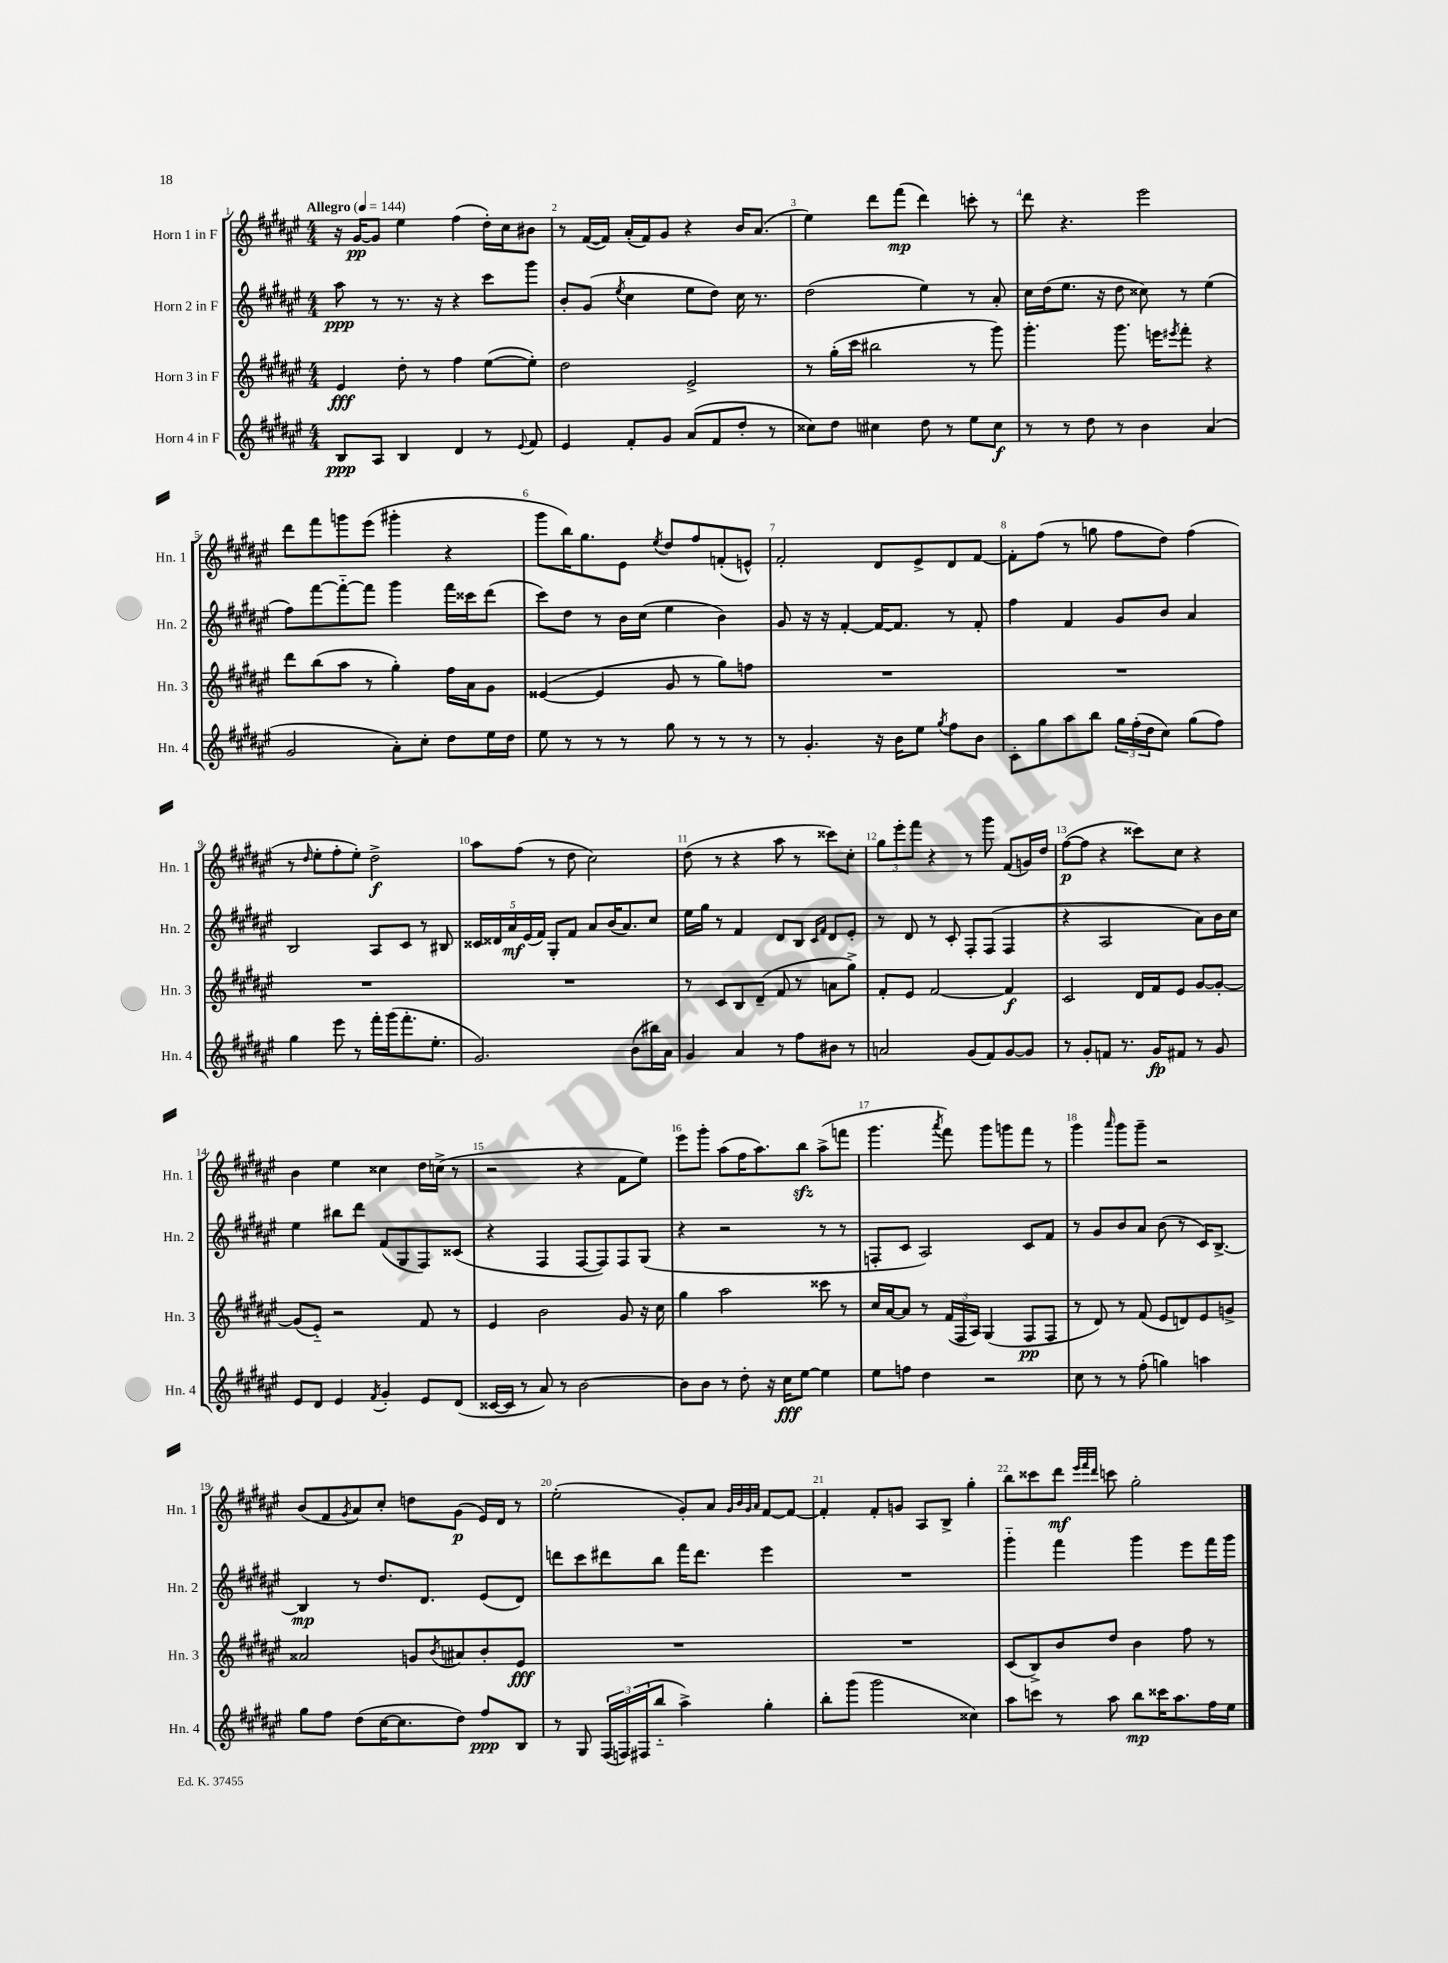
<<
\new StaffGroup <<
\new Staff = "s0" \with { instrumentName = "Horn 1 in F" shortInstrumentName = "Hn. 1" } {
    \clef treble \key fis \major \numericTimeSignature \time 4/4 \tempo "Allegro" 4 = 144
    r16 gis'16~\pp gis'8 eis''4 fis''4( dis''16-.) cis''16 bis'8 |
    r8 fis'16~( fis'16) ais'16-.( fis'16) gis'8 r4 b'16 ais'8.( |
    eis''4) dis'''8 fis'''8\mp( dis'''4) c'''8-. r8 |
    dis'''8 r4. eis'''2 |
    dis'''8 fis'''8 g'''8 eis'''8( gis'''4-. r4 |
    gis'''8 b''16) gis''8. eis'8 \acciaccatura { eis''8 } dis''8 fis''8 f'8-.( e'8-^) |
    fis'2-. dis'8 eis'8-> dis'8 fis'8~ |
    fis'8-. fis''8( r8 g''8 fis''8 dis''8) fis''4( |
    r8 \grace { dis''16 } eis''8-. fis''8-. eis''8-.) dis''2->\f |
    ais''8 fis''8( r8 dis''8 cis''2) |
    dis''8( r8 r4 ais''8 r8 cisis'''8) cis''8-. |
    \tuplet 3/2 { gis''8 eis'''8-. fis'''8 } r4 r8 gis'''8 fis'8( g'16) dis''16 |
    fis''8~\p( fis''8 r4 cisis'''8) cis''8 r4 |
    b'4 eis''4 cisis''4 dis''16 c''16->( r8 |
    r2 r4 fis'8 eis''8) |
    eis'''8 gis'''8-. ais''8( fis''16 ais''8.) b''8\sfz ais''8->( f'''8 |
    gis'''4. \acciaccatura { ais'''8 } fis'''8) gis'''8 g'''8 fis'''8 r8 |
    gis'''4 \grace { ais'''16 } gis'''8 gis'''8-- r2 |
    b'8( fis'8 \acciaccatura { gis'8 } ais'8) cis''8-. d''8 gis'8\p( eis'16) dis'16 r8 |
    eis''2-.( gis'8-.) ais'8 \grace { gis'32 b'32 gis'32 ais'32 } fis'8~ fis'8~ |
    fis'4-. fis'8-. g'8 ais8 b8-> gis''4-. |
    b''8 cisis'''8 dis'''8\mf \grace { eis'''32 fis'''32 dis'''32 } c'''8 gis''2-. \bar "|." |
}
\new Staff = "s1" \with { instrumentName = "Horn 2 in F" shortInstrumentName = "Hn. 2" } {
    \clef treble \key fis \major \numericTimeSignature \time 4/4
    ais''8\ppp r8 r8. r16 r4 cis'''8 gis'''8 |
    b'8-. gis'8( \acciaccatura { eis''8 } cis''4 eis''8 dis''8) cis''16 r8. |
    dis''2( eis''4) r8 ais'8-. |
    cis''16 dis''16( eis''8. r16 dis''8 cisis''8) r8 eis''4( |
    fis''8) fis'''8~ fis'''8~-_ fis'''8 gis'''4 fis'''16 cisis'''16 dis'''8( |
    cis'''8) dis''8 r8 b'16 cis''16( eis''4 b'4) |
    gis'8 r16 r16 fis'4~-. fis'16~ fis'8. r8 fis'8-. |
    fis''4 fis'4 gis'8 b'8 ais'4 |
    b2 ais8 cis'8 r8 bis8 |
    \tuplet 5/4 { cisis'16 disis'16 ais'16\mf eis'16( fis'16) } gis8-. fis'8 ais'8 b'16( ais'8.) cis''8 |
    eis''16 gis''16 r8 fis'4 dis'8 b8 \grace { cis'16 fis'16 } dis'8 eis'8-. |
    r8 dis'8 r8 cis'8-. fis8-. fis8( fis4 |
    r4 ais2 ais'8) b'16 cis''16 |
    eis''4 bis''8 dis'''8 fis'8( gis8 fis8) cisis'8( |
    r4 fis4 fis8~ fis8) fis8 gis8( |
    r4 r2 r8 r8 |
    f8-. cis'8 ais2) cis'8 fis'8 |
    r8 gis'8 b'8 ais'8 b'8( r8 cis'16) b8.~-> |
    b4\mp r8 dis''8. dis'8. eis'8( dis'8) |
    d'''8 cis'''8 dis'''8 b''8 fis'''16 dis'''8. eis'''4 |
    R1 |
    gis'''4-_ fis'''4 gis'''4 eis'''8 fis'''16 gis'''16 \bar "|." |
}
\new Staff = "s2" \with { instrumentName = "Horn 3 in F" shortInstrumentName = "Hn. 3" } {
    \clef treble \key fis \major \numericTimeSignature \time 4/4
    eis'4\fff dis''8-. r8 fis''4 eis''8~( eis''8-.) |
    dis''2 eis'2-> |
    r8 gis''16-.( cis'''16 bis''2 r8 gis'''8) |
    gis'''4.-. gis'''8. e'''16 \acciaccatura { eis'''8 } fis'''8-. r4 |
    dis'''8 b''8( ais''8 r8 gis''4-.) fis''16 ais'16 gis'8 |
    eisis'4~( eisis'4 gis'8 r8 gis''8) f''8 |
    R1 |
    R1 |
    R1 |
    R1 |
    r8 cis'8 b8 dis'8--( fis'8 r8 a'8 gis''8->) |
    fis'8-. eis'8 fis'2~ fis'4\f |
    cis'2 dis'16 fis'16 eis'8 gis'8~ gis'8~-. |
    gis'8( eis'8-_) r2 fis'8 r8 |
    eis'4 b'2 gis'8 r16 cis''16 |
    gis''4 ais''2 cisis'''8 r8 |
    cis''16 ais'16~ ais'8 r8 \tuplet 3/2 { fis'16( fis16 ais16) } gis4( fis8\pp fis8 |
    r8 dis'8) r8 fis'8( eis'8 d'8) eis'8 g'8-> |
    aisis'2 g'8 \acciaccatura { b'8 } ais'8 b'8-. eis'8\fff |
    R1 |
    R1 |
    cis'8( b8->) b'8 dis''8 b'4 fis''8 r8 \bar "|." |
}
\new Staff = "s3" \with { instrumentName = "Horn 4 in F" shortInstrumentName = "Hn. 4" } {
    \clef treble \key fis \major \numericTimeSignature \time 4/4
    b8\ppp ais8 b4 dis'4 r8 \appoggiatura { eis'8 } fis'8 |
    eis'4 fis'8-. gis'8 ais'8( fis'8 dis''8-. r8 |
    cisis''8) dis''8 cis''4 dis''8 r8 eis''8 cis''8\f |
    r8 r8 dis''8 r8 b'4 ais'4( |
    gis'2 ais'8-.) cis''8-. dis''8 eis''16 dis''16 |
    eis''8 r8 r8 r8 gis''8 r8 r8 r8 |
    r8 gis'4.-. r16 b'16 eis''8 \acciaccatura { gis''8 } fis''8 b'8 |
    cis'8-. gis''8 ais''8 b''8 \tuplet 3/2 { gis''16 fis''16-.( dis''16 } cis''8) gis''8( fis''8) |
    gis''4 eis'''8 r8 fis'''16-. gis'''16( fis'''8.-. eis''8.-. |
    gis'2.) b'8( bis''16) ais'16 |
    gis'4 ais'4 r8 fis''8 bis'8 r8 |
    a'2 gis'8( fis'8) gis'8~ gis'8 |
    r8 gis'8-. f'8 r8. gis'16\fp fis'8 r8 gis'8 |
    eis'8 dis'8 eis'4 \acciaccatura { fis'8 } gis'4-. eis'8 dis'8( |
    cisis'16~ cisis'16 r8 ais'8) r8 b'2~ |
    b'8 b'8 r8 dis''8-. r16 cis''16\fff eis''8~ eis''4 |
    eis''8 f''8 dis''4 r2 |
    cis''8 r8 r8 fis''8-.( g''4) a''4 |
    gis''8 fis''8 dis''8( cis''16~ cis''8. dis''8) fis''8\ppp b8 |
    r8 gis8 \tuplet 3/2 { fis16( f16) fis16( } b''8-_ ais''4->) gis''4-. |
    b''8-. gis'''8( gis'''2 cisis''4) |
    ais''8 c'''8 r8 ais''8 b''8\mp cisis'''16 ais''8. fis''16 eis''16 \bar "|." |
}
>>
>>
\layout { \context { \Score \override BarNumber.break-visibility = ##(#f #t #t) barNumberVisibility = #all-bar-numbers-visible } }
